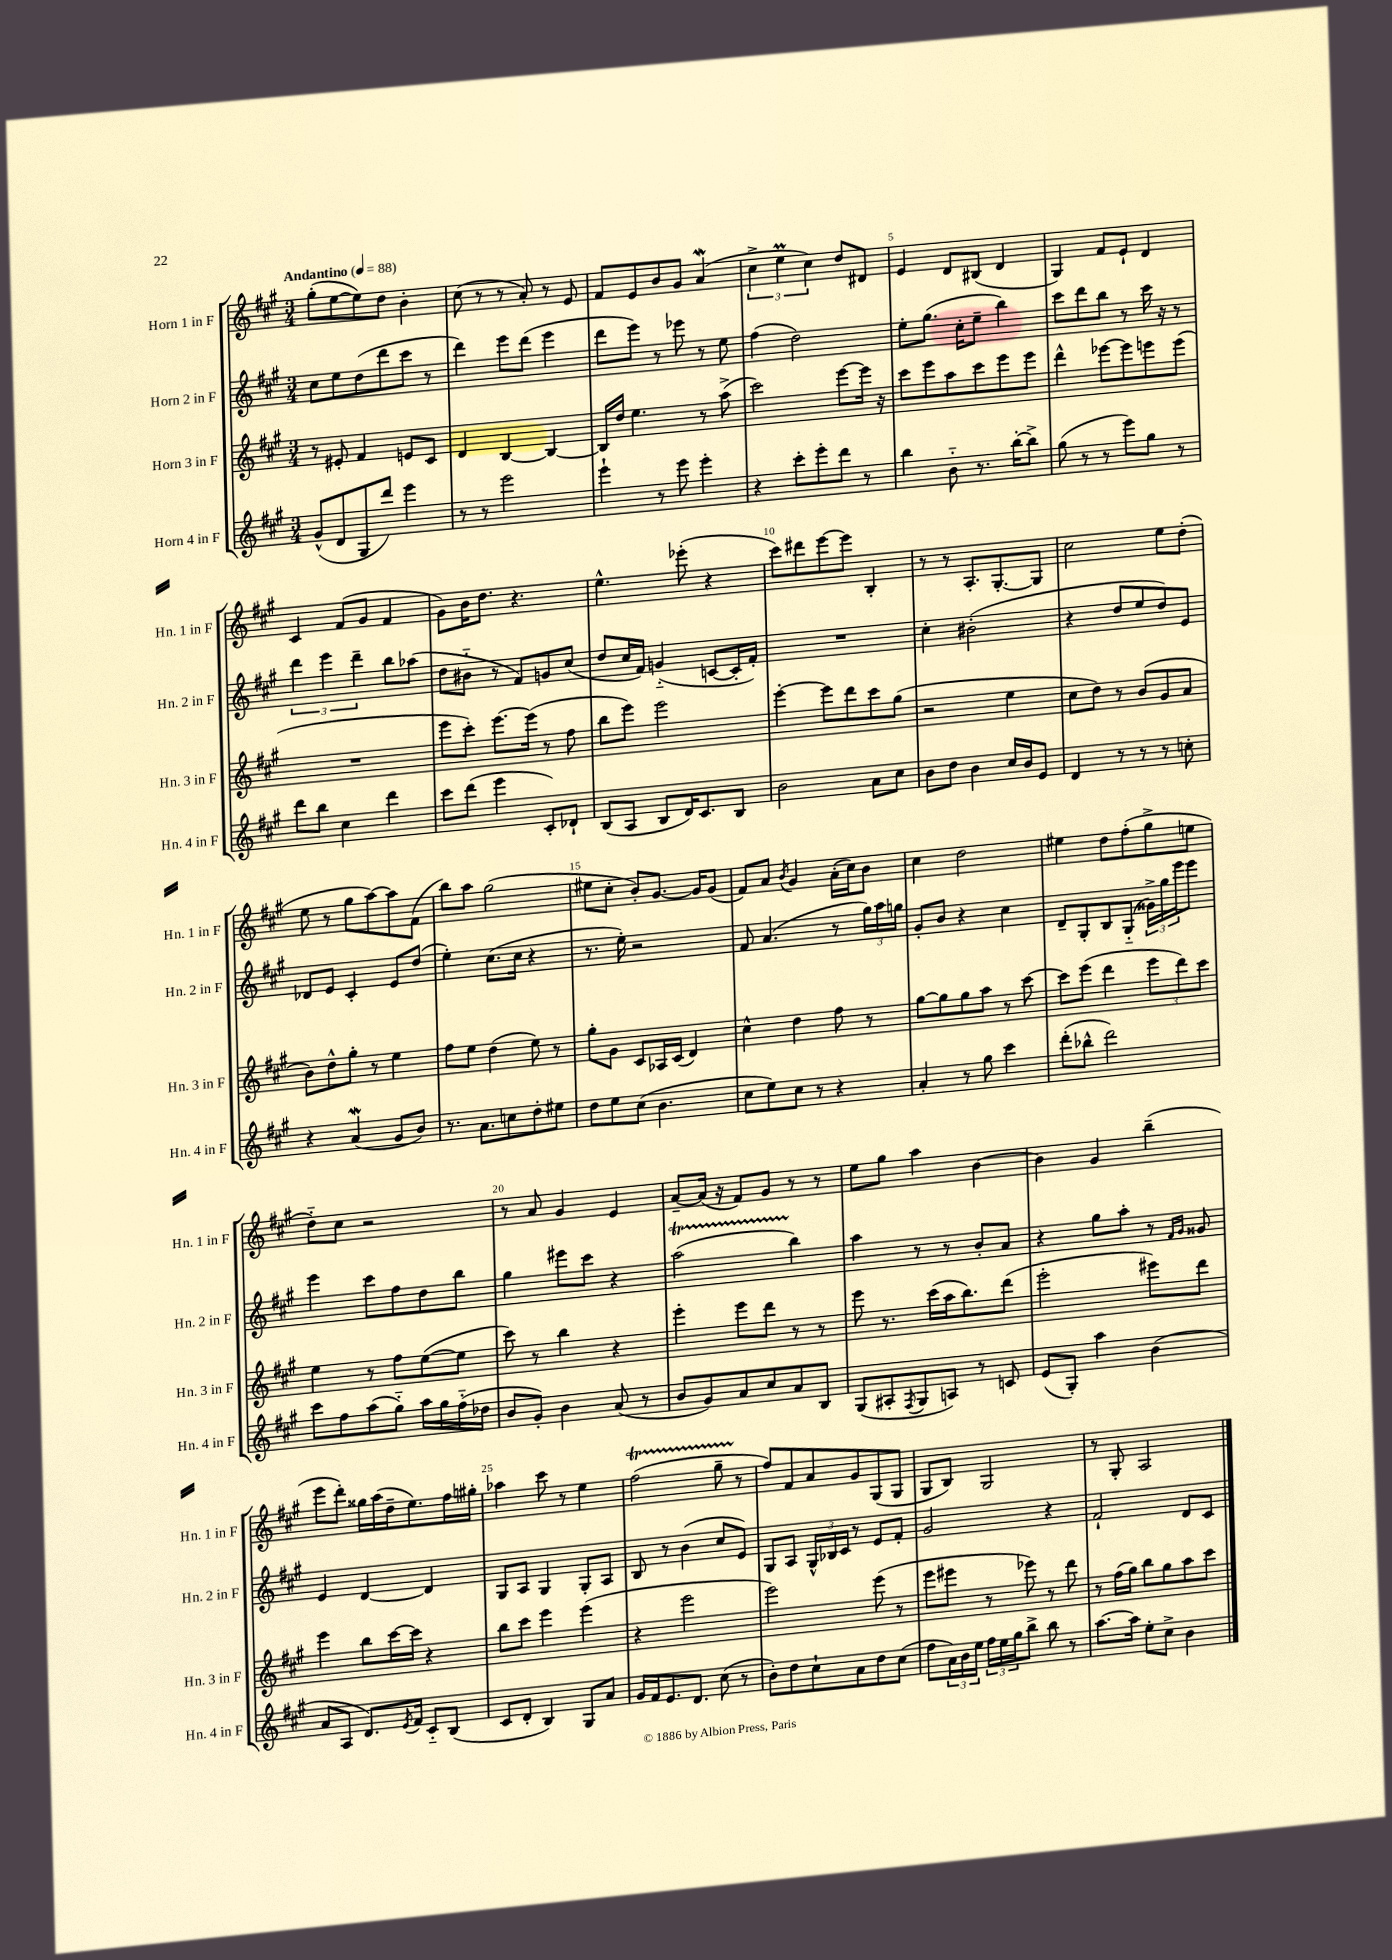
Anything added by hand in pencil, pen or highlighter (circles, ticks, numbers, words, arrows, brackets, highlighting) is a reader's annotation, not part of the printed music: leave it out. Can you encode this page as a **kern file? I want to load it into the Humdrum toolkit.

**kern	**kern	**kern	**kern
*staff4	*staff3	*staff2	*staff1
*clefG2	*clefG2	*clefG2	*clefG2
*k[f#c#g#]	*k[f#c#g#]	*k[f#c#g#]	*k[f#c#g#]
*M3/4	*M3/4	*M3/4	*M3/4
*MM88	*MM88	*MM88	*MM88
(8g#^^/L	8r	8cc#\L	(8gg#'\L
8d/	8e#'/	8ee\	[8ee\
8G#/	4f#/	(8dd\	8ee\])
8ddd/J)	.	8ddd\	8dd\J
4eee\	8e/L	8ccc#\J	4b'\
.	8c#/J	8r	.
=	=	=	=
8r	4d/	4ddd\)	(8cc#\
8r	.	.	8r
2eee\	[4B/	8eee\L	8r
.	.	(8ddd\J	8a'/)
.	4B/_	4eee\	8r
.	.	.	8e/
=	=	=	=
4eee`\	16B/]LL	8ddd\L	8f#/L
.	16dd/JJ	.	.
.	4.ee\	8eee\J)	8e/
8r	.	8r	8b/
8eee\	.	8eee-\	8g#/J
4eee'\	8r	8r	(4a/
.	(8aa^\	8ee\	.
=	=	=	=
4r	2ccc#\)	(4ff#\	6cc#^\
.	.	.	6ee\
8ccc#'\L	.	2dd\)	.
.	.	.	6cc#\)
8eee'\	.	.	.
8ddd\J	[8eee\L	.	8dd/L
8r	16eee\]Jk	.	8d#/J
.	16r	.	.
=	=	=	=
4bb\	8ccc#\L	8ee'\L	4e/
.	8eee\	(8.gg#\J	.
8b'~\	8aa\	.	8d/L
.	.	16cc#'\LK	.
8.r	8ccc#\	8ee~\J	(8B#/J
.	8eee\	4bb\)	4d/
[16bb'\LK	.	.	.
8bb^\]J	8eee\J	.	.
=	=	=	=
(8gg#\	4ddd^^\	8ccc#\L	4G#/)
8r	.	8ddd\	.
8r	[8eee-\L	8bb\J	8f#/L
8eee\L)	8eee-\]	8r	8e`/J
8gg#\J	8eee\	16ccc#\	4d/
.	.	16r	.
8r	(8eee\J	8r	.
=	=	=	=
8ddd\L	2.r	6ddd\	4c#/
8bb\J	.	.	.
.	.	6eee\	.
4cc#\	.	.	(8f#/L
.	.	6ddd~\	.
.	.	.	8g#/J
4ddd\	.	8bb\L	4f#/
.	.	(8aa-\J	.
=	=	=	=
8ccc#\L	8eee\L	8dd\L	8g#\L)
(8ddd\J	8ccc#'\J)	8b#'~\J	16b\K
.	.	.	8.dd\J
4eee\	[8.eee\L	8r	.
.	.	8f#/L)	4.r
.	(16eee\]Jk	.	.
8c#'/L)	8r	8g/	.
8d-`/J	8ff#\	(8cc#/J	.
=	=	=	=
(8B/L	8bb\L	8dd/L	4.ee^^\
8A/J	8eee\J)	16cc#/L	.
.	.	16f#/JJ)	.
8B/L	2eee\	(4g'~/	.
16d/K)	.	.	(8eee-'\
8.c#/	.	.	.
.	.	[8c/L	4r
8B/J	.	16c'/]L	.
.	.	16f#'/JJ)	.
=	=	=	=
2b\	[4eee'\	2.r	8ccc#\L)
.	.	.	8ddd#\
.	8eee\]L	.	[8eee\
.	8ddd\	.	8eee\]J
8a\L	8ccc#\	.	4B'/
8cc#\J	(8gg#\J	.	.
=	=	=	=
8b\L	2r	4cc#'\	8r
8dd\J	.	.	8r
4b\	.	(2b#'\	8.A'/L
.	.	.	[8.G#'/
16cc#/LL	4ee\	.	.
16b/J	.	.	.
8e/J	.	.	8G#/]J
=	=	=	=
4d/	8cc#\L	4r	2cc#\
.	8dd\J)	.	.
8r	8r	8dd/L	.
8r	(8b/L	8ee/	.
8r	8g#/	8dd/)	8ee\L
8cc'\	8a/J	8e/J	(8dd'\J
=	=	=	=
4r	8b\L)	8d-/L	8ee\
.	8dd^^\	8e/J	8r
(4a/	8gg#'\J	4c#'/	8gg#\L
.	8r	.	[8aa\)
8g#/L	4ee\	8e/L	8aa\]
8b/J)	.	(8dd/J	(8f#\J
=	=	=	=
8.r	8ff#\L	4ee'\)	8bb\L)
.	8ee\J	.	8aa\J
8.a\L	.	.	.
.	(4dd\	(8.cc#\L	(2gg#\
8cc\	.	.	.
.	.	16cc#\Jk	.
8dd'\	8ee\)	4r	.
8ee#\J	8r	.	.
=	=	=	=
8dd\L	8gg#'\L	8.r	8ee#\L
8ee\	8g#\J	.	8cc#'\J
.	.	16ee'\)	.
(8cc#\J	8c#/L	2r	8b'/L)
4.b\	16A-/L	.	[8.g#/J
.	(16c#/JJ	.	.
.	4d/)	.	.
.	.	.	16g#/]LK
.	.	.	(8g#/J
=	=	=	=
8cc#\L	4cc#^^\	8f#/	8f#/L)
8ee\)	.	(4.a/	8a/J
.	.	.	8qb/
8cc#\J	4dd\	.	4g#/
8r	.	.	.
4r	8ff#\	8r	(16a'\LL
.	.	.	16cc#\J)
.	8r	24gg#\LL)	8b\J
.	.	24aa\	.
.	.	24gg\JJ	.
=	=	=	=
4a'/	[8gg#\L	8g#'/L	4cc#\
.	8gg#\]	8b/J	.
8r	8gg#\	4r	2dd\
8gg#\	8aa\J	.	.
4ccc#\	8r	4cc#\	.
.	[8ccc#\	.	.
=	=	=	=
(8ddd'\L	8ccc#\]L	8d~/L	4ee#\
8bb-^^\J	(8eee\J	8G#'/	.
2ddd\)	4ddd\	8B/	8dd\L
.	.	(8G#'~/J	(8ff#'\
.	12eee\L	24g##^\LL)	8gg#^\
.	.	24gg#\	.
.	12ddd\)	24eee\J	.
.	.	8eee\J	8ee\J
.	12ccc#\J	.	.
=	=	=	=
8ccc#\L	4ee\	4eee\	8dd'~\L)
8ff#\	.	.	8cc#\J
(8aa\	8r	8ccc#\L	2r
8gg#'~\J)	8ff#\L	8ff#\	.
16aa\LL	([8ee\	8dd\	.
16gg#\	.	.	.
(16ff#'~\	8ee\]J	8bb\J	.
16dd-\JJ	.	.	.
=	=	=	=
8b/L	8ccc#\)	4gg#\	8r
8g#'/J)	8r	.	8a/
4b\	4bb\	8eee#\L	4g#/
.	.	8ccc#\J	.
(8a/	4r	4r	4e/
8r	.	.	.
=	=	=	=
8b/L	4eee'\	(2aa\	[8a~/L
8g#/)	.	.	(16a/]Jk
.	.	.	16r
8a/	8eee\L	.	8f#/L)
8cc#/	8ddd\J	.	8g#/J
8a/	8r	4bb\)	8r
8B/J	8r	.	8r
=	=	=	=
(8G#/L	8eee\	4aa\	8ee\L
8A#'/	8.r	.	8gg#\J
8qF#/	.	.	.
8G#/	.	8r	4aa\
.	(16ccc#\LL	.	.
8A/J)	16aa\J	8r	.
.	8.bb\)	.	.
8r	.	8b'/L	[4b\
8c/	(8ddd\J	8a/J	.
=	=	=	=
(8e/L	2eee'\	4r	4b\]
8G#'/J)	.	.	.
4aa\	.	8gg#\L	4g#/
.	.	8aa'\J	.
(4b\	8eee#\L)	8r	(4bb~\
.	.	16qqf#/LL	.
.	.	16qqg#/JJ	.
.	8ddd\J	8g##/	.
=	=	=	=
8a/L	4eee\	4e/	8eee\L
8A/J	.	.	8ddd'\J)
8.d/L)	8bb\L	[4d/	16gg##\LL
.	.	.	(16aa\
.	[16ccc#\L	.	16dd~\J
8qe/	.	.	.
16f#/Jk	16ccc#\]JJ	.	8.ee\)
8c#'~/L	4r	4d/]	.
(8B/J	.	.	16ff#\L
.	.	.	16gg#'\JJ
=	=	=	=
8c#/L	8bb\L	8G#/L	4aa-\
8d'/J	8ccc#\J	8A/J	.
4B/)	4eee\	4G#/	8ccc#\
.	.	.	8r
8G#/L	(4eee\	8G#'/L	4ee\
8a/J	.	8A/J	.
=	=	=	=
16g#/LL	4r	8B/	(2ff#\
16f#/J	.	.	.
8.e/	.	8r	.
.	2eee\	(4b\	.
8.d/J	.	.	.
(8cc#\	.	8cc#/L	8gg#~\
8r	.	8e/J)	8r
=	=	=	=
8b'\L)	2eee\)	8G#/L	8ff#/L)
8dd\	.	8A/J	8f#/
8cc#`\	.	24G#^^/LL	8a/
.	.	24B-/	.
.	.	24c#/JJ	.
8a\	.	8r	8g#/
8dd\	(8eee\	8e/L	(8G#/
(8cc#\J	8r	8f#'/J	8G#/J
=	=	=	=
8ff#\L	8eee\L	2g#/	8G#/L
24a\L)	8eee#\J	.	8B/J)
24b\	.	.	.
24ee\JJ	.	.	.
24ff#\LL	8r	.	2G#/
24ee\	.	.	.
24gg#\J	.	.	.
8bb^\J	8eee-\)	.	.
8bb\	8r	4r	.
8r	8ddd\	.	.
=	=	=	=
[8.aa\L	8r	2f#`/	8r
.	(16ff#\LL	.	8G#'/
16aa\]Jk	16gg#\JJ)	.	.
8ee'\L	8bb\L	.	2A/
8cc#^\J	8gg#\	.	.
4b\	8aa\	8d/L	.
.	8ccc#\J	8c#/J	.
==	==	==	==
*-	*-	*-	*-
